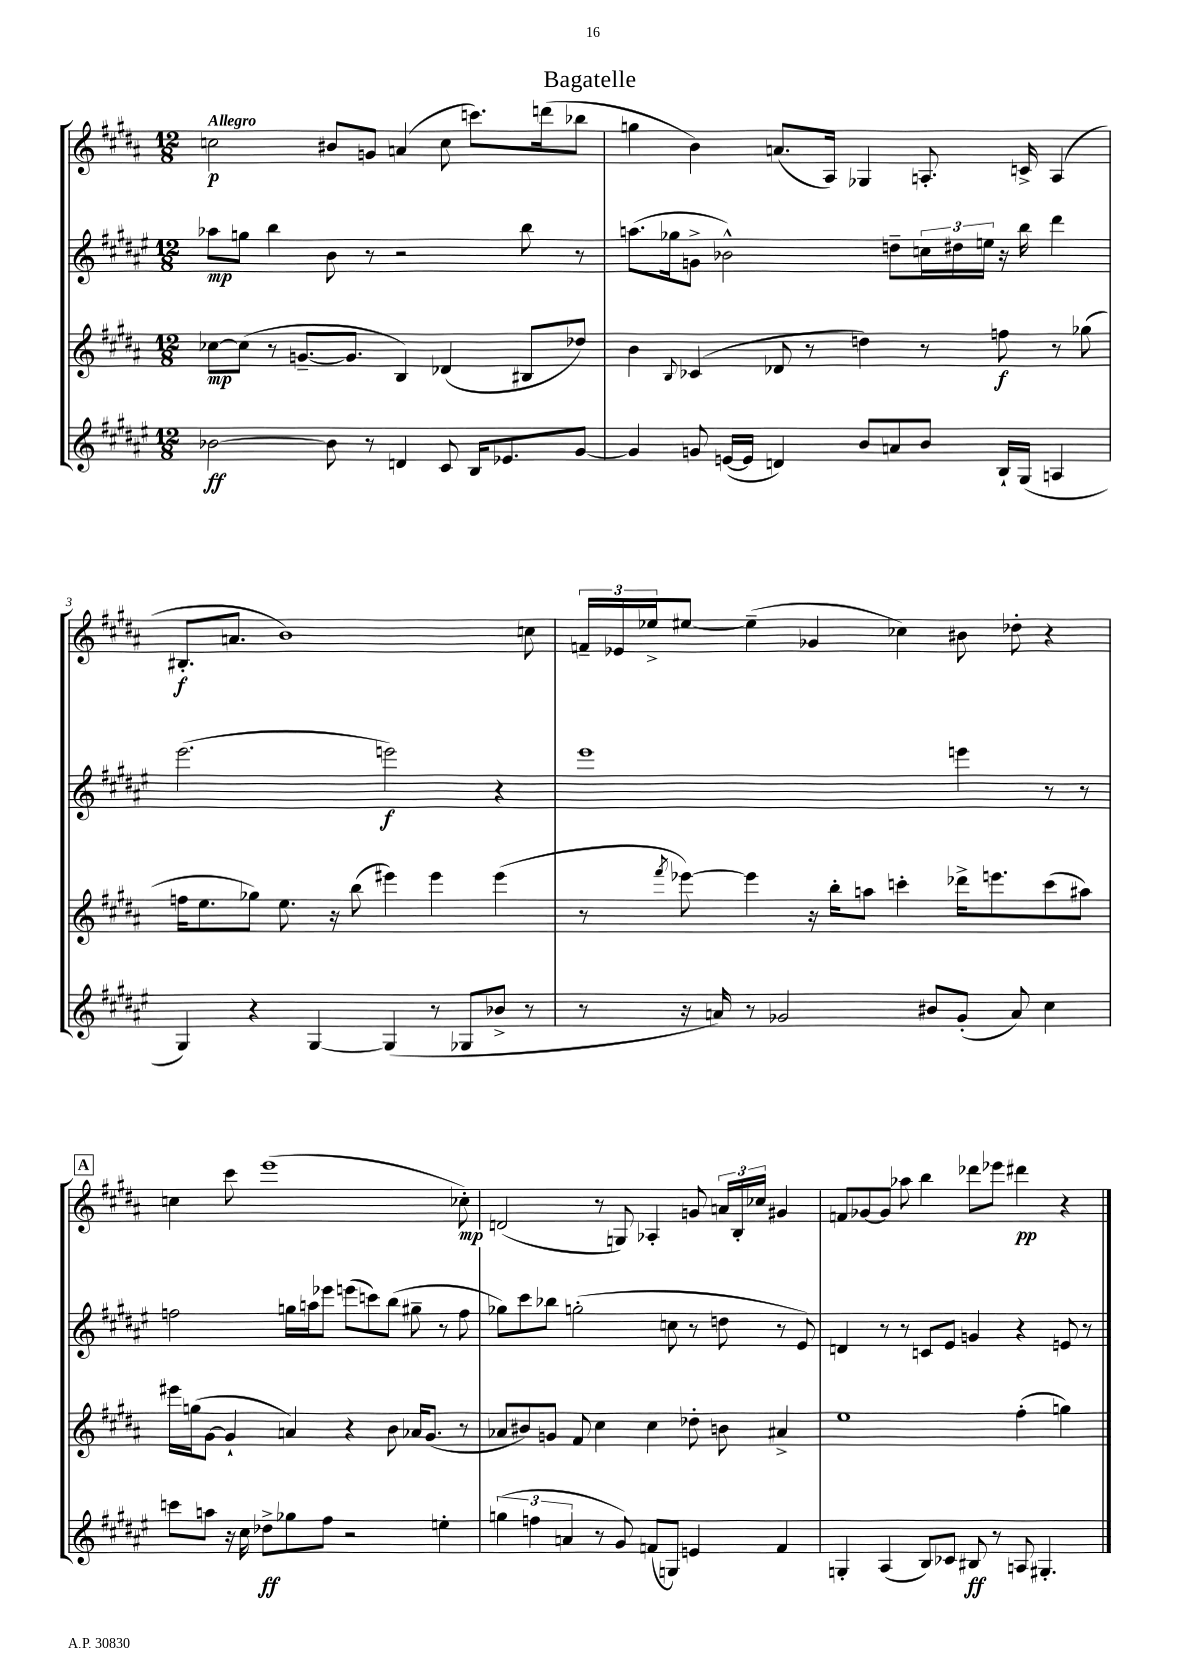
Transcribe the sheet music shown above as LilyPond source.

\header { title = "Bagatelle" }
<<
\new StaffGroup <<
\new Staff = "s0" {
    \clef treble \key b \major \numericTimeSignature \time 12/8 \tempo "Allegro"
    c''2\p bis'8 g'8 a'4( c''8 c'''8.) d'''16( bes''8 |
    g''4 b'4) a'8.( ais16) ges4 a8.-. c'16-> a4( |
    bis8.-.\f a'8. b'1) c''8 |
    \tuplet 3/2 { f'16-- ees'16 ees''16-> } eis''8~ eis''4--( ges'4 ces''4) bis'8 des''8-. r4 |
    \mark \markup { \box "A" } c''4 cis'''8 e'''1( ces''8-.\mp) |
    d'2( r8 g8) aes4-. g'8 \tuplet 3/2 { a'16 b16-. ces''16 } gis'4 |
    f'8 ges'8~ ges'8 aes''8 b''4 des'''8 ees'''8 dis'''4\pp r4 \bar "|." |
}
\new Staff = "s1" {
    \clef treble \key fis \major \numericTimeSignature \time 12/8
    aes''8\mp g''8 b''4 b'8 r8 r2 b''8 r8 |
    a''8.( ges''16 g'8-> bes'2-^) d''8-- \tuplet 3/2 { c''16 dis''16 e''16 } r16 b''16 dis'''4 |
    eis'''2.( e'''2\f) r4 |
    eis'''1 e'''4 r8 r8 |
    \mark \markup { \box "A" } f''2 g''16 a''16 ees'''8 e'''8( c'''8) b''8( gis''8-- r8 f''8 |
    ges''8) cis'''8 bes''8 g''2-.( c''8 r8 d''8 r8 eis'8) |
    d'4 r8 r8 c'8 eis'8 g'4 r4 e'8 r8 \bar "|." |
}
\new Staff = "s2" {
    \clef treble \key b \major \numericTimeSignature \time 12/8
    ces''8~\mp ces''8( r8 g'8.~-- g'8. b4) des'4( bis8 des''8) |
    b'4 \appoggiatura { b8 } ces'4( des'8 r8 d''4) r8 f''8\f r8 ges''8( |
    f''16 e''8. ges''8) e''8. r16 b''8( eis'''4) eis'''4 eis'''4( |
    r8 \acciaccatura { fis'''8 } ees'''8~) ees'''4 r16 b''16-. a''8 c'''4-. des'''16-> e'''8. c'''8( ais''8) |
    \mark \markup { \box "A" } eis'''16 g''16( gis'8~ gis'4-! a'4) r4 b'8 aes'16 gis'8.( r8 |
    aes'8 bis'8) g'8 fis'8 cis''4 cis''4 des''8-. b'8 ais'4-> |
    e''1 fis''4-.( g''4) \bar "|." |
}
\new Staff = "s3" {
    \clef treble \key fis \major \numericTimeSignature \time 12/8
    bes'2~\ff bes'8 r8 d'4 cis'8 b16 ees'8. gis'8~ |
    gis'4 g'8 e'16~( e'16 d'4) b'8 a'8 b'8 b16-! gis16( a4 |
    gis4) r4 gis4~ gis4( r8 ges8 bes'8-> r8 |
    r8 r16 a'16) r8 ges'2 bis'8 ges'8-.( a'8) cis''4 |
    \mark \markup { \box "A" } c'''8 a''8 r16 cis''16 des''8->\ff ges''8 fis''8 r2 e''4-. |
    \tuplet 3/2 { g''4( f''4 a'4 } r8 gis'8) f'8( g8) e'4 f'4 |
    g4-. ais4( b8) ces'8 bis8\ff r8 a8 gis4.-. \bar "|." |
}
>>
>>
